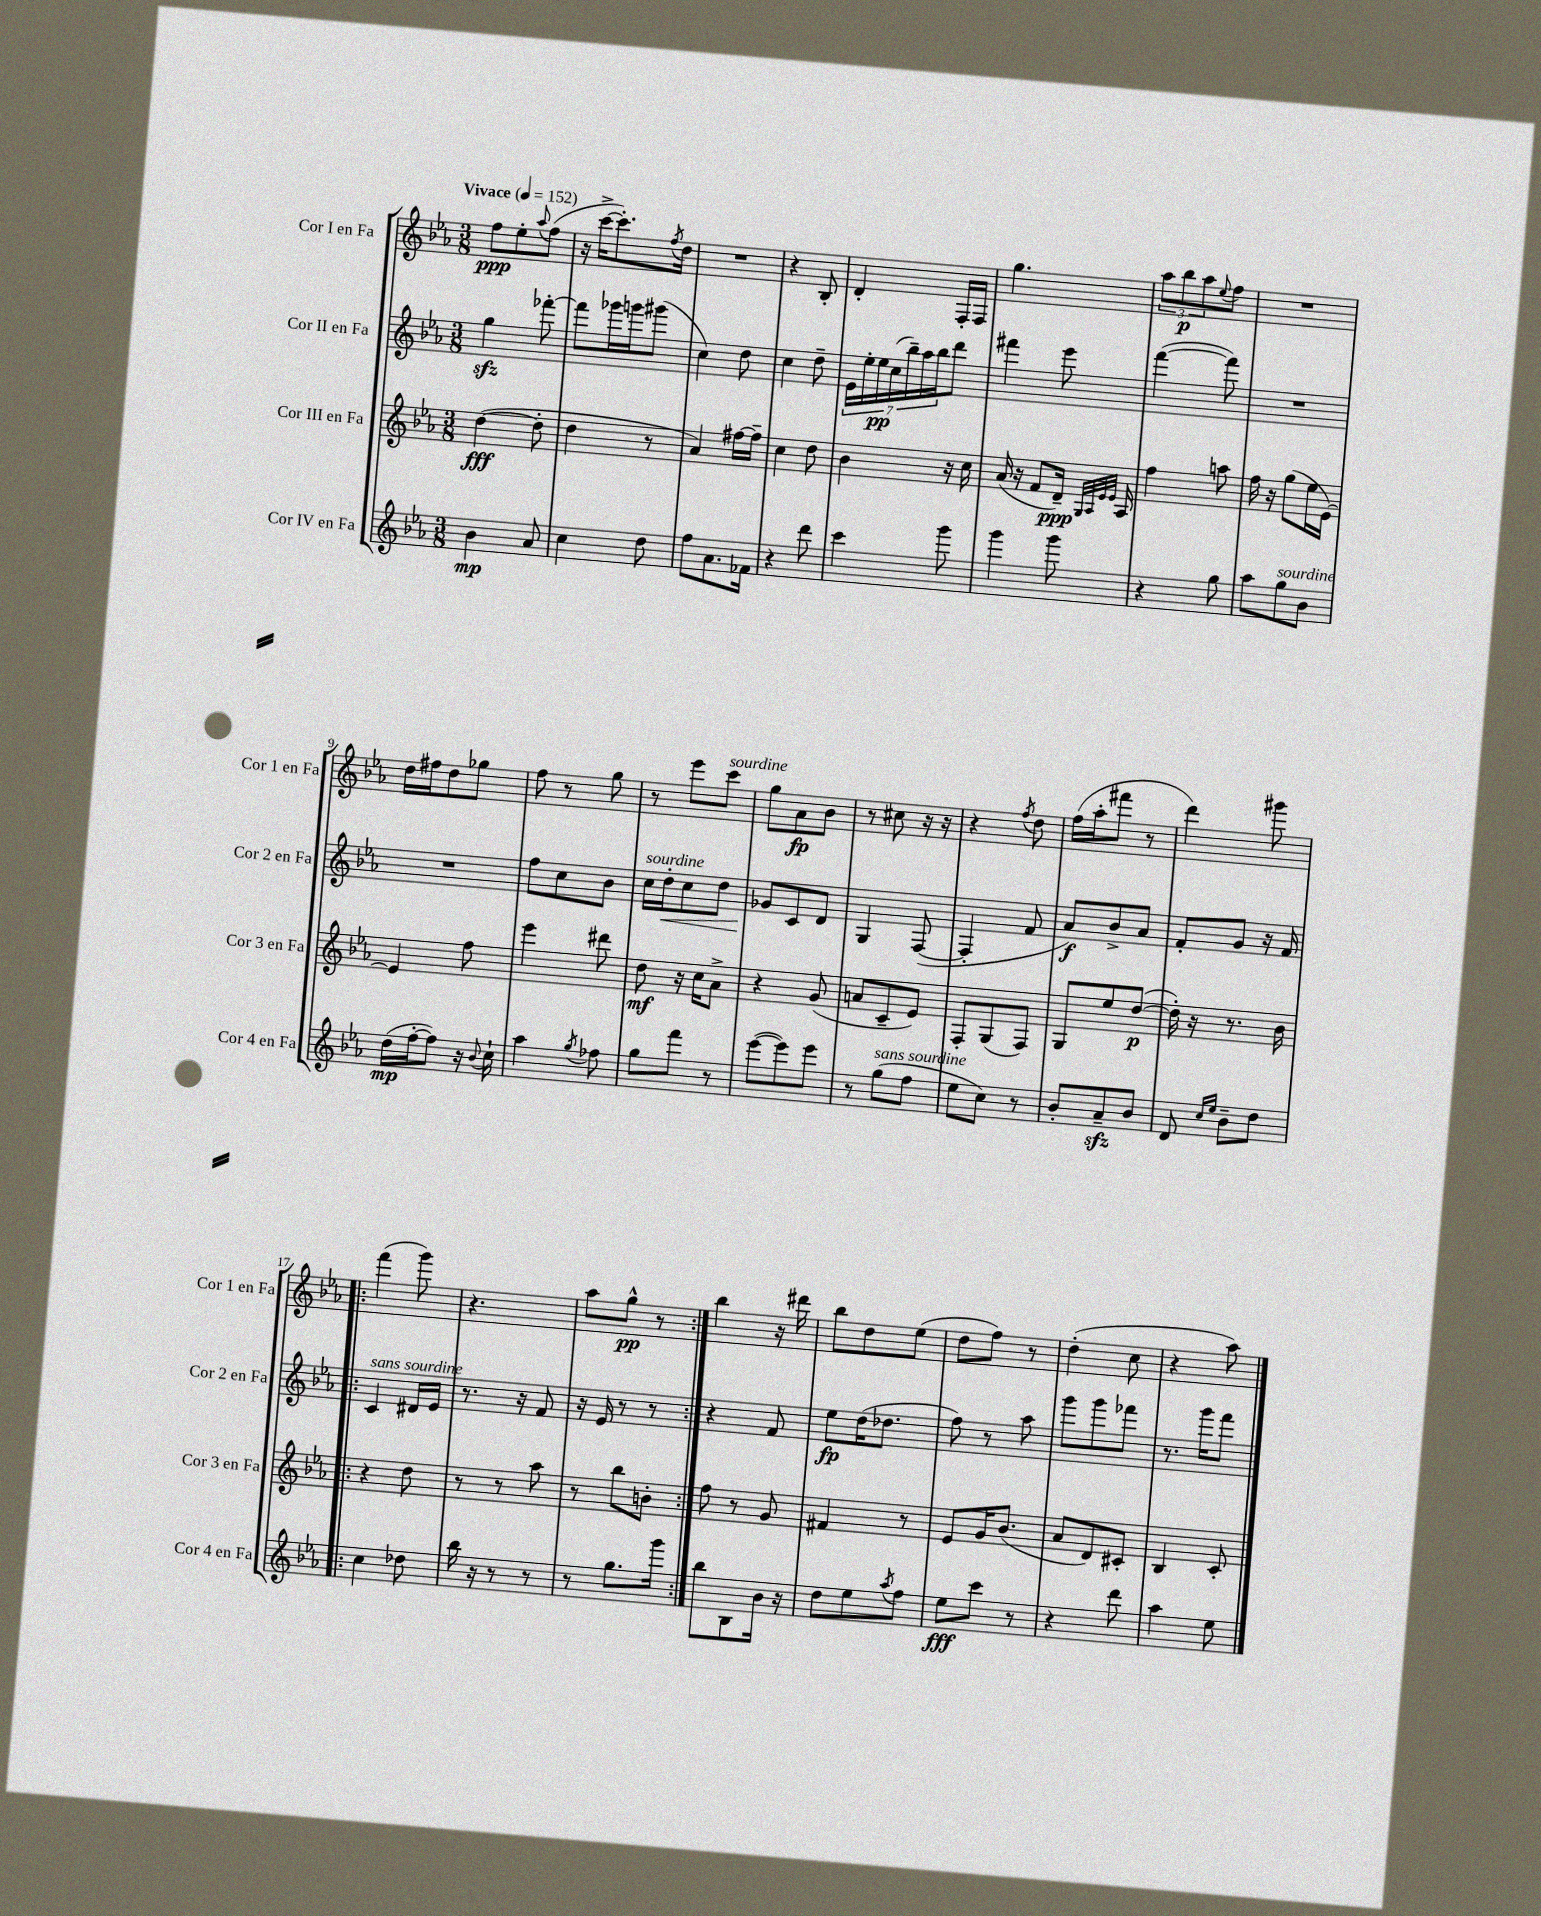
<<
\new StaffGroup <<
\new Staff = "s0" \with { instrumentName = "Cor I en Fa" shortInstrumentName = "Cor 1 en Fa" } {
    \clef treble \key ees \major \numericTimeSignature \time 3/8 \tempo "Vivace" 4 = 152
    f''8\ppp ees''8-. \appoggiatura { aes''8 } f''8( |
    r16 c'''16~-> c'''8.-.) \acciaccatura { f''8 } d''16 |
    R4. |
    r4 bes8-. |
    d'4-. f16-. f16 |
    g''4. |
    \tuplet 3/2 { aes''8 bes''8\p aes''8 } \appoggiatura { ees''8 } f''8 |
    R4. |
    d''16 fis''16 d''8 ges''8 |
    f''8 r8 g''8 |
    r8 ees'''8 c'''8^\markup { \italic "sourdine" } |
    g''8 aes'8\fp bes'8 |
    r8 cis''8 r16 r16 |
    r4 \acciaccatura { f''8 } d''8 |
    f''16( aes''16-. fis'''8 r8 |
    d'''4) gis'''8 |
    \repeat volta 2 { f'''4( g'''8) |
    r4. |
    aes''8 g''8-^\pp r8 | }
    bes''4 r16 dis'''16 |
    bes''8 d''8 ees''8( |
    d''8 f''8) r8 |
    d''4-.( c''8 |
    r4 aes''8) \bar "|." |
}
\new Staff = "s1" \with { instrumentName = "Cor II en Fa" shortInstrumentName = "Cor 2 en Fa" } {
    \clef treble \key ees \major \numericTimeSignature \time 3/8
    g''4\sfz fes'''8~-. |
    fes'''8 ges'''16 g'''16 gis'''8( |
    c''4) d''8 |
    c''4 d''8-- |
    \tuplet 7/4 { ees'16 ees''16-. ees''16\pp c''16( bes''16--) aes''16 bes''16 } d'''8 |
    fis'''4 ees'''8 |
    f'''4~( f'''8) |
    R4. |
    R4. |
    f''8 c''8 bes'8 |
    c''16^\markup { \italic "sourdine" } d''16-.\< c''8 d''8 |
    ges'8\! c'8 d'8 |
    g4 f8~( |
    f4-. f'8 |
    aes'8\f) bes'8-> aes'8 |
    f'8-. g'8 r16 f'16 |
    \repeat volta 2 { c'4^\markup { \italic "sans sourdine" } dis'16 ees'16 |
    r8. r16 f'8 |
    r16 ees'16 r8 r8 | }
    r4 f'8 |
    ees''8\fp d''16( des''8. |
    f''8) r8 aes''8 |
    g'''8 g'''8 fes'''8 |
    r8. g'''16 f'''8 \bar "|." |
}
\new Staff = "s2" \with { instrumentName = "Cor III en Fa" shortInstrumentName = "Cor 3 en Fa" } {
    \clef treble \key ees \major \numericTimeSignature \time 3/8
    d''4~\fff( d''8-. |
    d''4 r8 |
    aes'4) fis''16~ fis''16-- |
    c''4 d''8 |
    bes'4 r16 c''16 |
    aes'16( r16 f'8 d'16--\ppp) \grace { g32 aes32 ees'32 ees'32 } aes16 |
    f''4 a''8 |
    f''16 r16 g''8( ees''16 ees'16~) |
    ees'4 f''8 |
    ees'''4 dis'''8 |
    d''8\mf r16 c''16 aes'8-> |
    r4 g'8( |
    a'8 c'8-- ees'8) |
    f8-. g8( f8) |
    g8 ees''8 d''8~\p( |
    d''16-.) r16 r8. bes'16 |
    \repeat volta 2 { r4 d''8 |
    r8 r8 aes''8 |
    r8 bes''8 b'8-. | }
    f''8 r8 g'8 |
    fis'4 r8 |
    ees'8 g'16 bes'8.( |
    aes'8 d'8) cis'8-. |
    bes4 c'8-. \bar "|." |
}
\new Staff = "s3" \with { instrumentName = "Cor IV en Fa" shortInstrumentName = "Cor 4 en Fa" } {
    \clef treble \key ees \major \numericTimeSignature \time 3/8
    bes'4\mp aes'8 |
    c''4 d''8 |
    f''8 aes'8. fes'16 |
    r4 d'''8 |
    c'''4 g'''8 |
    g'''4 g'''8 |
    r4 g''8 |
    aes''8 g''8^\markup { \italic "sourdine" } bes'8 |
    d''16\mp( f''16~-. f''8) r16 \appoggiatura { bes'8 } c''16-! |
    aes''4 \acciaccatura { g''8 } fes''8 |
    g''8 f'''8 r8 |
    ees'''8~( ees'''8) ees'''8 |
    r8 g''8^\markup { \italic "sans sourdine" }( f''8 |
    ees''8 c''8) r8 |
    bes'8-. aes'8--\sfz bes'8 |
    d'8 \grace { c''16 ees''16 } bes'8-- d''8 |
    \repeat volta 2 { c''4 des''8 |
    bes''16 r16 r8 r8 |
    r8 g''8. g'''16 | }
    bes''8 bes8 bes'16 r16 |
    d''8 ees''8 \acciaccatura { aes''8 } f''8 |
    ees''8\fff c'''8 r8 |
    r4 d'''8 |
    aes''4 ees''8 \bar "|." |
}
>>
>>
